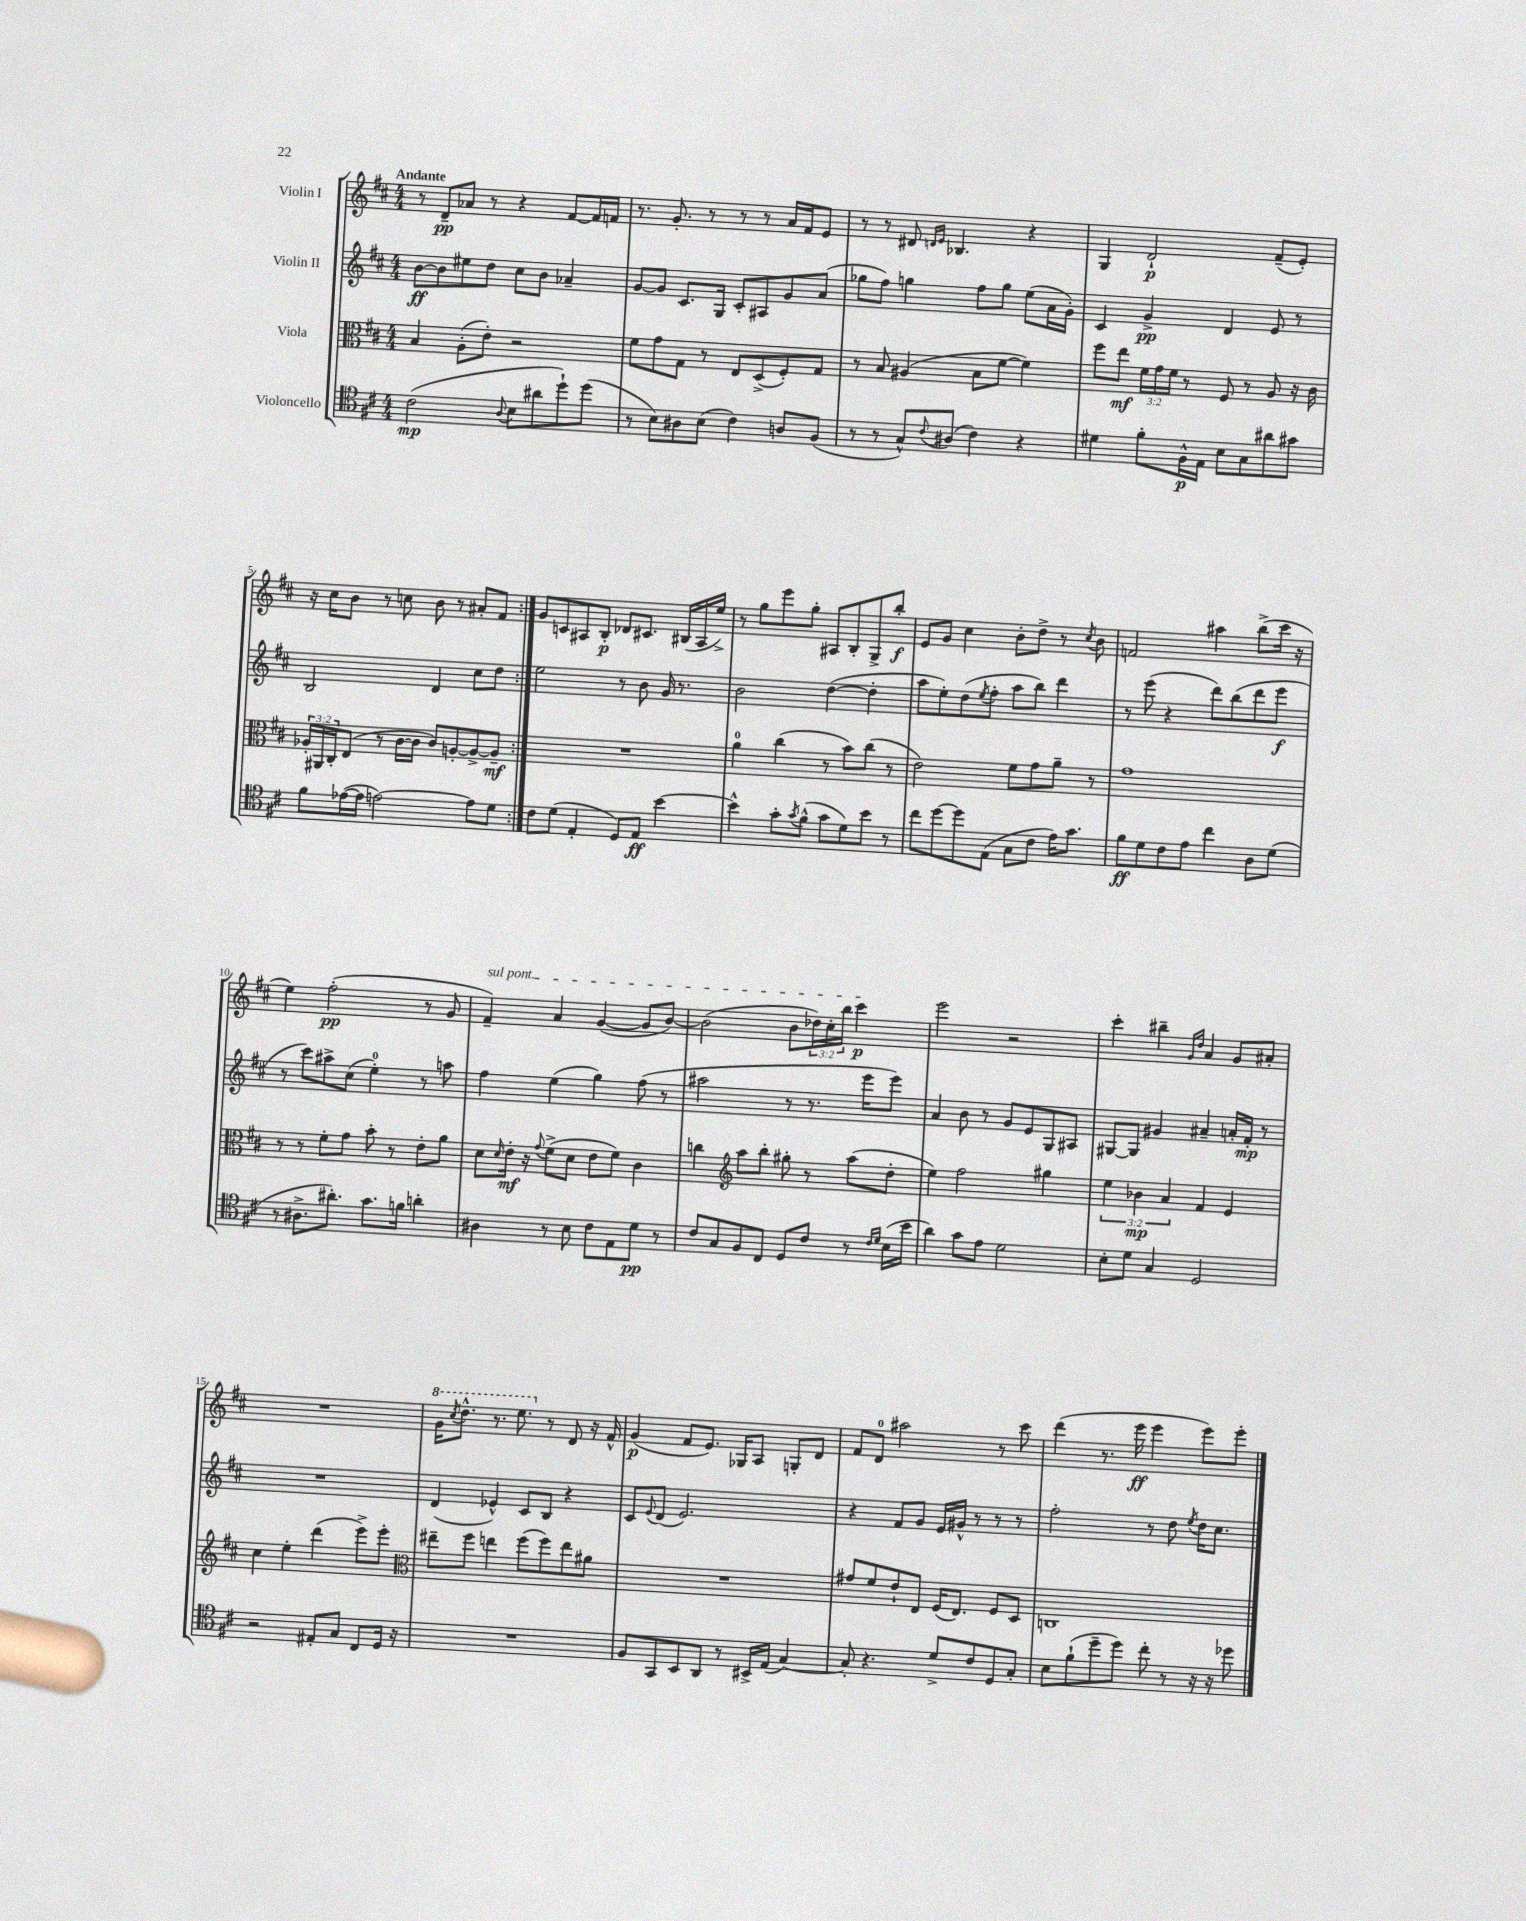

**kern	**kern	**kern	**kern
*staff4	*staff3	*staff2	*staff1
*clefC4	*clefC3	*clefG2	*clefG2
*k[f#c#]	*k[f#c#]	*k[f#c#]	*k[f#c#]
*M4/4	*M4/4	*M4/4	*M4/4
(2c#\	4B/	[8b\L	8r
.	.	8b\]	8d~/L
.	(8A'\L	8ee#\	8a-/J
.	8e'\J)	8dd\J	8r
8qqA/	.	.	.
8B\L	2r	8cc#\L	4r
8a#\	.	8b\J	.
8dd`\)	.	4a-~/	[8f#/L
(8dd\J	.	.	16f#/]L
.	.	.	16f/JJ
=	=	=	=
8r	8f#\L	[8g/L	8.r
8B\L)	8g\	8g/]J	.
.	.	.	8.g'/
8A#\	8G\J	8.c#/L	.
(8B\J	8r	.	8r
.	.	16G/Jk	.
4c#\)	8E/L	8c#'/L	8r
.	(8D^/	8A#/	8r
8A/L	8F#'/)	8g/	16a/LL
.	.	.	16f#/J
(8F#/J	8G/J	(8a/J	8e/J
=	=	=	=
8r	8r	8gg-\L	8r
8r	8B/	8ff#\J)	8r
8G^^/L)	(4A#/	4gg\	8d#/
.	.	.	16qqd/LL
8qqc#/	.	.	16qqe/JJ
(8A#/J	.	.	4.B-/
4c#\)	8B\L	8ff#\L	.
.	[8f#\J	8gg\J	.
4r	4f#\])	(8ee\L	4r
.	.	16a\L	.
.	.	16g'\JJ)	.
=	=	=	=
4d#\	8ff#\L	4c#/	4G/
.	8ee\J	.	.
8f#'\L	24f#\LL	4g^/	2d`/
.	24g\	.	.
.	24f#\JJ	.	.
16F#^^\L	8r	.	.
16E\JJ	.	.	.
8B\L	8F#/	4d/	.
8G\	8r	.	.
8a#\	8A/	8e/	(8f#~/L
8g#\J	16r	8r	8e'/J)
.	16c#\	.	.
=	=	=	=
8f#\L	24A-'/LL	2B/	16r
.	24AA#/	.	.
.	.	.	16cc#\LK
.	24C#'/J	.	.
([16e-\L	(8E/J	.	8b\J
16e-\]JJ	.	.	.
[2e\)	8r	.	8r
.	[16c#\LL	.	8cc\
.	16c#\]JJ	.	.
.	8c#/L)	4d/	8b\
.	[8A'/	.	8r
8e\]L	8A^/_	8cc#\L	8a#'/L
8d\J	8A~/]J	8dd\J	8f#/J
=:|!	=:|!	=:|!	=:|!
8c#\L	1r	2ee\	8g/L
(8d\J	.	.	8c/
4E'/	.	.	8A#/
.	.	.	8B'/J
8D/L)	.	8r	8d-/L
8E/J	.	8b\	8.c#/J
[4b\	.	16g/	.
.	.	8.r	(16B#/LL
.	.	.	16A#/
.	.	.	16ee^/JJ)
=	=	=	=
4b^^\]	4a\	2b\	8r
.	.	.	8gg\L
8g'\L	(4cc#\	.	8eee\
8qg/	.	.	.
(8f#^^\J	.	.	8gg'\J
8g\L	8r	([4dd\	8A#/L
8d\)	8b\L)	.	8B'/
8b\J	(8cc#\J	4dd'\]	8G^/
8r	8r	.	8bb'/J
=	=	=	=
8cc#\L	2e\)	8aa\L	8e/L
[8dd\	.	8ee'\)	8g/J
8dd\]	.	(8dd\	4cc#\
.	.	8qee/	.
(8E\J	.	8ff#'\J	.
8G\L	8f#\L	8aa\L	8b'\L
8c#\J	8g\	8bb\J)	8dd^\J
16e\LK)	8a~\J	4ddd\	8r
8.g\J	.	.	.
.	.	.	8qcc#/
.	8r	.	8b\
=	=	=	=
8f#\L	1g	8r	2f/
8d\	.	(8eee\	.
8c#\	.	4r	.
8e\J	.	.	.
4cc#\	.	8ddd\L)	4aa#\
.	.	(8bb\	.
8A\L	.	8ddd\	(8bb^\L
(8d\J	.	8eee\J	16ccc#\Jk
.	.	.	16r
=	=	=	=
8r	8r	8r	4ee\)
8.A#^\L	8r	8ccc#\L)	.
.	8f#'\L	8aa#^\	(2ff#'\
8.a#'\J)	.	.	.
.	8g\J	(8cc#\J	.
8.g\L	8b'\	4ee'\)	.
.	8r	.	.
16f\Jk	.	.	.
4a'\	8e'\L	8r	8r
.	8a\J	8aa\	8g/
=	=	=	=
4A#\	8d\L	4ff#\	4f#~/)
.	16qqd/	.	.
.	16e'\Jk	.	.
.	16r	.	.
.	8qqg/	.	.
8r	(8f#^\L	(4ee\	4a/
8B\	8d\J	.	.
8c#\L	8e\L	4gg\)	([4g/
8E\	8f#\J)	.	.
8d\J	4c#\	(8ff#\	8g/]L
8r	.	8r	[8b/J)
=	=	=	=
8c#/L	4cc\	2aa#\	(2b\]
8G/	.	.	.
*	*clefG2	*	*
8F#/	8aa\L	.	.
8C#/J	8bb'\J	.	.
8D/L	8gg#'\	8r	8b\L
8c#/J	8r	8.r	24dd-\L)
.	.	.	24cc#'\
.	.	.	24bb\JJ
8r	(8aa\L	.	4ccc#\
.	.	16eee\LK	.
16qqc#/LL	.	.	.
16qqd/JJ	.	.	.
(16B\LL	8dd'\J	8eee\J)	.
16b\JJ	.	.	.
=	=	=	=
4a\)	4ee\)	4a/	2eee\
8g\L	2ff#\	8b\	.
8e\J	.	8r	.
2d\	.	8g/L	2r
.	.	8e/	.
.	4gg#\	8G/	.
.	.	8A#/J	.
=	=	=	=
8B'\L	6ee\	[8G#/L	4ccc#'\
8d\J	.	8G#/]J	.
.	6b-\	.	.
4G/	.	4g#/	4bb#~\
.	6a/	.	.
.	.	.	16qqg/LL
.	.	.	16qqdd/JJ
2D/	4f#/	4a#~/	4a/
.	4e/	16a'/LL	8g/L
.	.	16f#'/JJ	.
.	.	8r	8a#'/J
=	=	=	=
2r	4cc#\	1r	1r
.	4ee'\	.	.
8E#'/L	(4ddd\	.	.
8G/J	.	.	.
8C#/L	8eee^\L)	.	.
16D/Jk	8eee'\J	.	.
16r	.	.	.
=	=	=	=
*	*clefC3	*	*
1r	8ee#~\L	(4d/	16gg\LK
.	.	.	8qccc#/
.	.	.	8.ddd^^\J
.	8ff#\J	.	.
.	4ee\	4e-^^/)	8.r
.	.	.	8.eee\
.	(8ff#\L	8c#/L	.
.	8ff#\)	8B/J	8r
.	8ee\	4r	8d/
.	8a#\J	.	16r
.	.	.	16f#^^/
=	=	=	=
8F#/L	1r	8c#/L	(4g/
.	.	8qqe/	.
8GG/	.	(8d/J	.
8BB/	.	2.e/)	8f#/L
8AA/J	.	.	8.e/J)
8r	.	.	.
.	.	.	16G-/LK
16BB#^/LL	.	.	8A/J
(16E/JJ	.	.	.
[4G/)	.	.	8G'/L
.	.	.	8d/J
=	=	=	=
8G'/]	8g#/L	4r	8f#/L
4.r	8f#/	.	8d/J
.	8e`/	8f#/L	2aa#\
.	8E/J	8g/J	.
8d^/L	(16F#/LK	16e/LL	.
.	8.E/J)	16g#^^/JJ	.
8c#/	.	8r	.
8D/	8F#/L	8r	8r
8G'/J	8D/J	8r	8ccc#\
=	=	=	=
8B\L	1C	2ff#'\	(4ddd\
(8f#`\	.	.	.
8dd~\	.	.	8.r
8dd\J)	.	.	.
.	.	.	16eee\
8cc#'\	.	8r	4eee\
8r	.	8dd\	.
.	.	8qee/	.
16r	.	16dd\LK	8eee\L)
16r	.	8.cc#\J	.
8dd-\	.	.	8eee'\J
==	==	==	==
*-	*-	*-	*-
